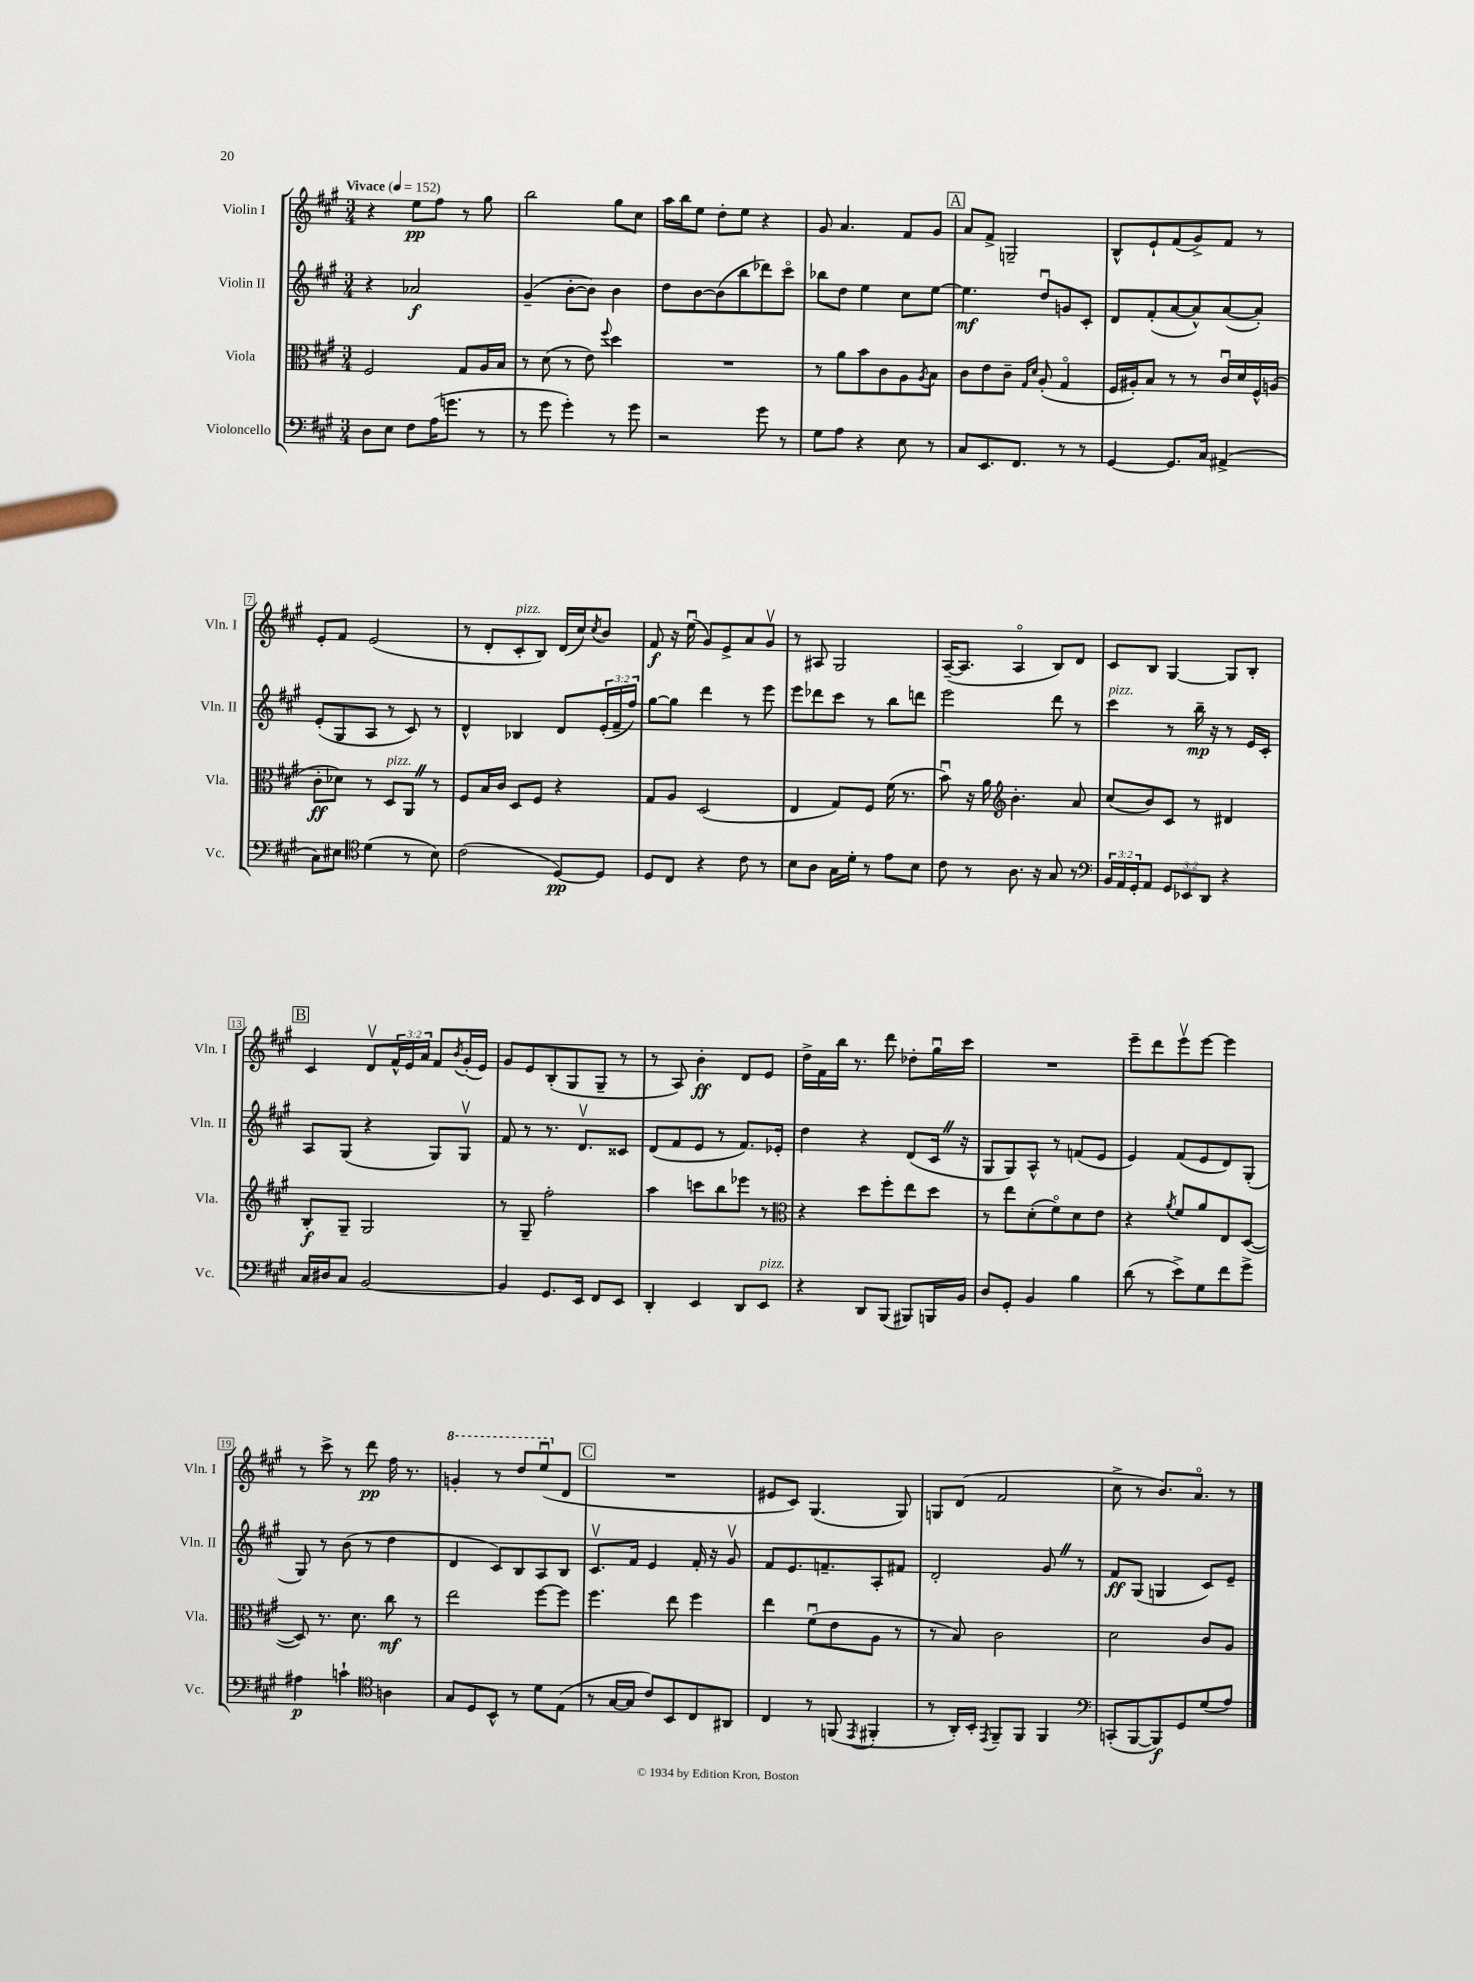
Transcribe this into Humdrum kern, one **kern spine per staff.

**kern	**kern	**kern	**kern
*staff4	*staff3	*staff2	*staff1
*clefF4	*clefC3	*clefG2	*clefG2
*k[f#c#g#]	*k[f#c#g#]	*k[f#c#g#]	*k[f#c#g#]
*M3/4	*M3/4	*M3/4	*M3/4
*MM152	*MM152	*MM152	*MM152
8D	2F#	4r	4r
8E	.	.	.
8F#	.	2a-	8ee
(16A	.	.	8ff#
8.g	.	.	.
.	8G#	.	8r
8r	16A	.	8gg#
.	16B	.	.
=	=	=	=
8r	8r	(4g#~	2bb
8g#	(8d	.	.
4g#')	8r	[8b'	.
.	8e)	8b])	.
.	8qqff#	.	.
8r	4dd	4b	8gg#
8g#	.	.	8cc#
=	=	=	=
2r	2.r	8dd	16aa
.	.	.	16bb
.	.	[8b	8ee
.	.	(8b]	8dd'
.	.	8bb	8ee
8g#	.	8ddd-)	4r
8r	.	8ccc#o	.
=	=	=	=
8G#	8r	8bb-	8g#
8A	8a	8dd	4.a
4r	8b	4ee	.
.	8c#	.	.
8E	8A	8cc#	8f#
.	8qA	.	.
8r	8B	[8ee	8g#
=	=	=	=
8C#	8c#	4.ee]	8a
8.EE	8e	.	8f#^
.	8c#~	.	2G~
8.FF#	.	.	.
.	16qqG#	.	.
.	16qqd	.	.
.	(8A'	8ddu	.
8r	4G#o	8g	.
8r	.	8c#'	.
=	=	=	=
[4GG#	16F#	8d	8B^^
.	16A#')	.	.
.	8B	(8f#'	8e`
8.GG#]	8r	[8a	(8f#
.	8r	8a^^])	8g#^)
16C#	.	.	.
(4AA#^	16c#u	([8a	8f#
.	16d	.	.
.	16F#^^	8a'])	8r
.	(16A	.	.
=	=	=	=
8C#)	8c#'	(8e'	8e'
8E#	8d-)	8G#	8f#
*clefC4	*	*	*
(4d	8r	8A	(2e
.	8D	8r	.
8r	8AA	8c#)	.
8B)	8r	8r	.
=	=	=	=
(2c#	8F#	4d^^	8r
.	16B	.	8d'
.	16c#	.	.
.	8D	4B-	8c#'
.	8F#	.	8B)
[8D)	4r	8d	(16d
.	.	.	16cc#)
.	.	.	8qcc#
8D]	.	(24e'	8b
.	.	24f#~	.
.	.	24ff#)	.
=	=	=	=
8D	8G#	[8gg#	8f#
8C#	8A	8gg#]	16r
.	.	.	(16eeu
4r	(2D	4ddd	8g#)
.	.	.	8e^
8c#	.	8r	8a
8r	.	8eee	8g#v
=	=	=	=
8B	4E	8eee	8r
8A	.	8ddd-	8A#
16G#	8G#)	8ccc#	2G#
16d'	.	.	.
8r	8F#	8r	.
8e	(16f#	8bb	.
.	8.r	.	.
8B	.	8ddd	.
=	=	=	=
8c#	8bu)	2eee	([16A~
.	.	.	8.A]
8r	16r	.	.
.	16a	.	.
*	*clefG2	*	*
8.A	4.b'	.	4Ao
16r	.	.	.
8G#	.	8ddd	8B)
8r	8a	8r	8d
=	=	=	=
*clefF4	*	*	*
24BB	(8cc#	4ccc#	8c#
24AA	.	.	.
24GG#'	.	.	.
8AA	8b)	.	8B
12GG#	8c#	8r	[4G#
12EE-	.	.	.
.	8r	16bb~	.
12DD	.	.	.
.	.	16r	.
4r	4d#	8r	8G#]
.	.	16e	8B'
.	.	16c#'	.
=	=	=	=
16C#	8B'	8A	4c#
16D#	.	.	.
8C#	8G#~	(8G#	.
[2BB	2G#	4r	8dv
.	.	.	24f#^^
.	.	.	24e
.	.	.	24a
.	.	8G#)	8f#
.	.	.	8qb
.	.	8G#v	(16g#'
.	.	.	16e)
=	=	=	=
4BB]	8r	8f#	8g#
.	8G#~	8r	8e
8.GG#	2ff#'	8.r	(8B'
.	.	.	8G#
16EE	.	8.dv	.
8FF#	.	.	8G#~
8EE	.	8c##	8r
=	=	=	=
4DD'	4aa	(8d	8r
.	.	8f#	8A)
4EE	8ccc	8e	4b'
.	8bb	8r	.
8DD	8eee-	8.f#)	8d
8EE	8r	.	8e
.	.	16e-'	.
=	=	=	=
*	*clefC3	*	*
4r	4r	4dd	16dd^
.	.	.	16f#
.	.	.	16bb
.	.	.	8.r
8DD	8dd	4r	.
(8BBB	8ff#'	.	8ddd
8BBB#)	8ee	(8d	8dd-'
16BBB	8dd	16c#	16gg#u
16BB	.	16r	16ccc#
=	=	=	=
8D	8r	8G#	2.r
8GG#'	8ee	8G#)	.
4BB	(8d'	8A^^	.
.	8f#o)	8r	.
4B	8d	(8f	.
.	8e	8e	.
=	=	=	=
(8d	4r	4e)	8eee~
8r	.	.	8ddd
.	8qa	.	.
8e^)	8f#	(8f#	8eeev
8G#	8a	8e	[8eee
8f#	8E	8d)	4eee]
8g#^	([8D	(8G#'	.
=	=	=	=
4A#	8D])	8G#)	8r
.	8.r	8r	8ccc#^
4c`	.	(8b	8r
.	8.d	.	.
.	.	8r	8ddd
*clefC4	*	*	*
4A	8cc#	4dd	16ff#
.	.	.	8.r
.	8r	.	.
=	=	=	=
8G#	2ee	4d	4gg'
8D	.	.	.
8BB^^	.	8c#)	8r
8r	.	8B	8ddd
8d	[8ff#	8A	(8eeeu
(8E	8ff#]	8B	8d
=	=	=	=
8r	4.ff#	8.c#v	2.r
[16G#	.	.	.
16G#]	.	16f#	.
8c#)	.	4e	.
8BB	8ee	.	.
8C#	4ff#	16f#'	.
.	.	16r	.
8AA#	.	8g#v	.
=	=	=	=
4C#	4ee	8f#	8e#
.	.	8.e	8c#)
8r	(8f#u	.	(4.G#
.	.	8.f~	.
(8FF	8e	.	.
8qEE	.	.	.
4FF#'	8A	8A'	.
.	8r	8f#	8G#)
=	=	=	=
8r	8r	2d'	8G
16AA')	8B)	.	(8d
16BB'	.	.	.
8qEE	.	.	.
8FF#~	2c#	.	2f#
8FF#	.	.	.
4FF#	.	8g#	.
.	.	8r	.
=	=	=	=
*clefF4	*	*	*
(8CC'	2d	8f#	8cc#^
[8BBB	.	(8G#	8r
8BBB])	.	4G	8.b)
8GG#	.	.	.
.	.	.	8.ao
(8G#	8c#	8c#)	.
8A)	8A	8e~	8r
==	==	==	==
*-	*-	*-	*-
